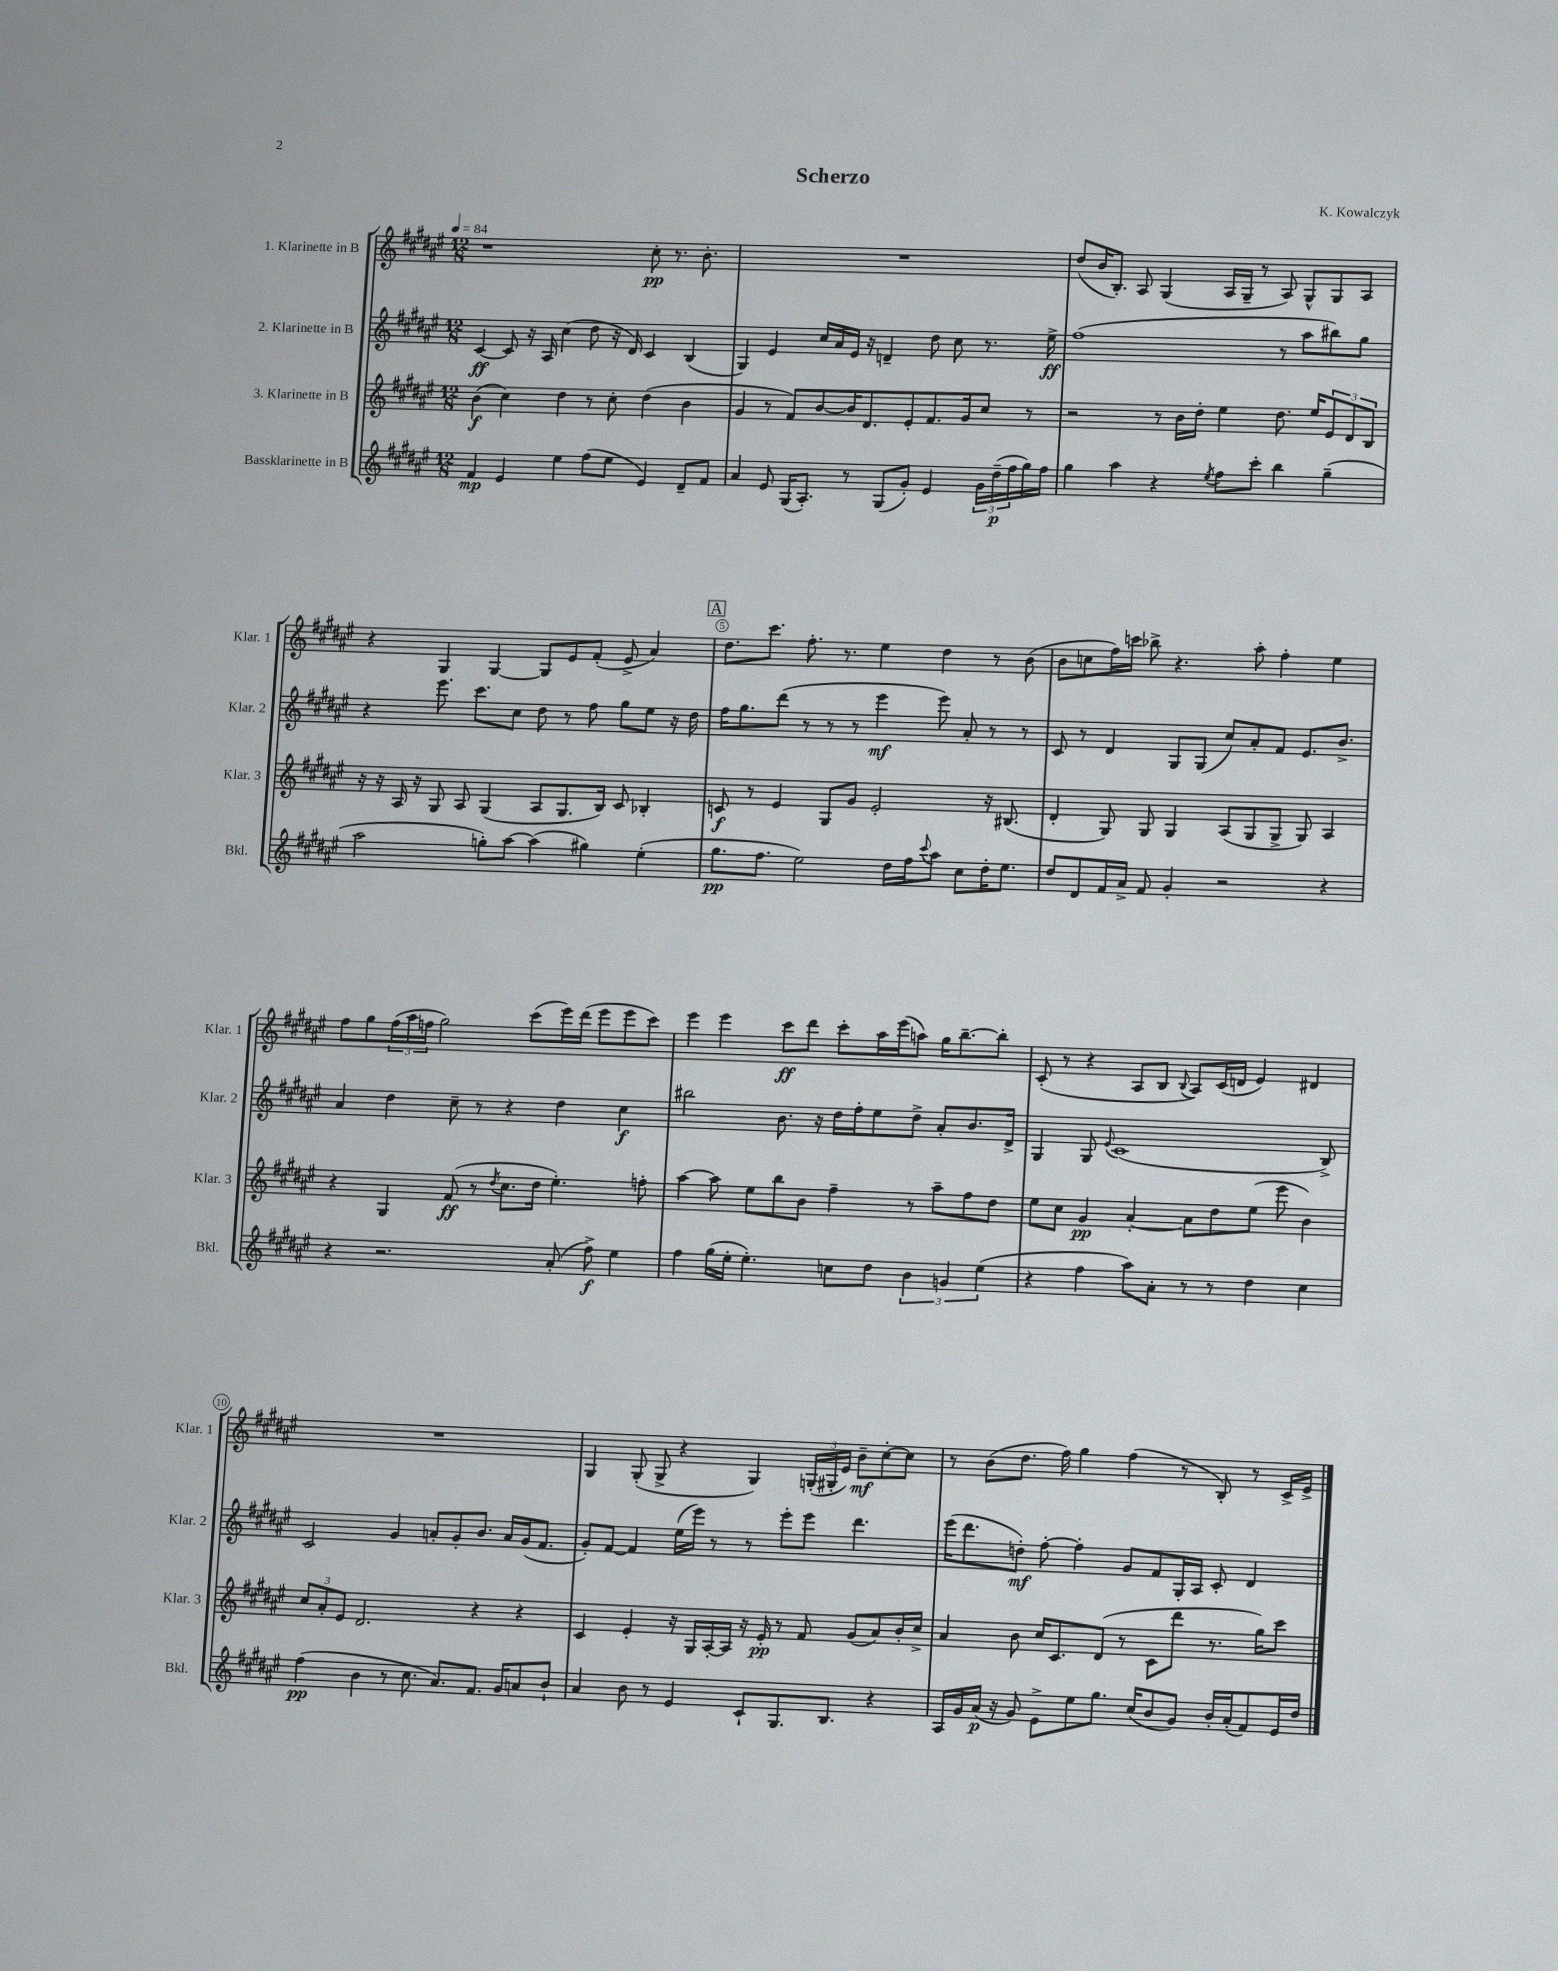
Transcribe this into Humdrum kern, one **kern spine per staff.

**kern	**dynam	**kern	**dynam	**kern	**dynam	**kern	**dynam
*part4	*part4	*part3	*part3	*part2	*part2	*part1	*part1
*staff4	*staff4	*staff3	*staff3	*staff2	*staff2	*staff1	*staff1
*I"Bassklarinette in B	*	*I"3. Klarinette in B	*	*I"2. Klarinette in B	*	*I"1. Klarinette in B	*
*I'Bkl.	*	*I'Klar. 3	*	*I'Klar. 2	*	*I'Klar. 1	*
*clefG2	*	*clefG2	*	*clefG2	*	*clefG2	*
*k[f#c#g#d#a#e#]	*	*k[f#c#g#d#a#e#]	*	*k[f#c#g#d#a#e#]	*	*k[f#c#g#d#a#e#]	*
*M12/8	*	*M12/8	*	*M12/8	*	*M12/8	*
*MM84	*	*MM84	*	*MM84	*	*MM84	*
=1	=1	=1	=1	=1	=1	=1	=1
4f#/	mp	(4b\	f	[4c#/	ff	1r	.
4e#/	.	4cc#\)	.	8c#/]	.	.	.
.	.	.	.	16r	.	.	.
.	.	.	.	16A#/	.	.	.
4ee#\	.	4dd#\	.	(4cc#\	.	.	.
(8ff#\L	.	8r	.	8dd#\	.	.	.
8ee#\J	.	8cc#'\	.	16r	.	.	.
.	.	.	.	16d#/)	.	.	.
4e#/)	.	(4dd#\	.	4c#/	.	8cc#'\	pp
.	.	.	.	.	.	8.r	.
8d#~/L	.	4b\	.	(4B/	.	.	.
.	.	.	.	.	.	8.b'\	.
8f#/J	.	.	.	.	.	.	.
=2	=2	=2	=2	=2	=2	=2	=2
4a#/	.	4g#/	.	4G#/)	.	1.r	.
8e#/	.	8r	.	4e#/	.	.	.
(16G#/KL	.	8f#/L)	.	.	.	.	.
8.A#'/J)	.	.	.	.	.	.	.
.	.	[8b/	.	16cc#/LL	.	.	.
.	.	.	.	16a#/	.	.	.
8r	.	16b/K]	.	16e#/JJ	.	.	.
.	.	8.d#/	.	16r	.	.	.
(8G#/L	.	.	.	4dn~/	.	.	.
8g#'/J)	.	8e#'/	.	.	.	.	.
4e#/	.	8.f#/	.	8dd#\	.	.	.
.	.	.	.	8cc#\	.	.	.
.	.	16g#/k	.	.	.	.	.
24g#\LL	.	8cc#/J	.	8.r	.	.	.
(24dd#~\	p	.	.	.	.	.	.
24ff#\	.	.	.	.	.	.	.
16gg#\)	.	8r	.	.	.	.	.
16ff#\JJ	.	.	.	16ee#^\	ff	.	.
=3	=3	=3	=3	=3	=3	=3	=3
4gg#\	.	2r	.	(1ff#	.	(8dd#/L	.
.	.	.	.	.	.	16b/K	.
.	.	.	.	.	.	8.B'/J)	.
4aa#\	.	.	.	.	.	.	.
.	.	.	.	.	.	8A#/	.
4r	.	8r	.	.	.	(4G#/	.
.	.	16b\LL	.	.	.	.	.
.	.	16dd#'\JJ	.	.	.	.	.
8qee#/	.	.	.	.	.	.	.
8ff#\L	.	4ee#\	.	.	.	16A#/LL	.
.	.	.	.	.	.	16G#~/JJ	.
8ccc#'\J	.	.	.	.	.	8r	.
4bb\	.	8.dd#\	.	8r	.	8A#/)	.
.	.	.	.	8aa#\L	.	8G#^^/L	.
.	.	16ee#/KL	.	.	.	.	.
(4gg#~\	.	12e#/	.	8bb#X\)	.	8G#/	.
.	.	12d#/	.	.	.	.	.
.	.	.	.	8gg#\J	.	8A#/J	.
.	.	12B/J	.	.	.	.	.
!!LO:LB:g=z
=4	=4	=4	=4	=4	=4	=4	=4
2aa#\	.	16r	.	4r	.	4r	.
.	.	16r	.	.	.	.	.
.	.	16A#/	.	.	.	.	.
.	.	16r	.	.	.	.	.
.	.	8G#/	.	8.eee#\	.	4G#/	.
.	.	8A#/	.	.	.	.	.
.	.	.	.	8.ccc#\L	.	.	.
8ggn'\L)	.	(4G#/	.	.	.	[4G#/	.
[8aa#\J	.	.	.	8cc#\J	.	.	.
(4aa#\]	.	8A#/L	.	8dd#\	.	8G#/L]	.
.	.	8.G#/	.	8r	.	8e#/	.
4gg#X\)	.	.	.	8ff#\	.	(8f#'/J	.
.	.	16B/Jk)	.	.	.	.	.
.	.	8c#/	.	8gg#\L	.	8e#^/	.
(4ee#'\	.	4B-X'/	.	8ee#\J	.	4a#/)	.
.	.	.	.	16r	.	.	.
.	.	.	.	16dd#\	.	.	.
!!LO:REH:place=s1:t=A
=5	=5	=5	=5	=5	=5	=5	=5
8.gg#\L	pp	8cn/	f	16ff#\KL	.	8.dd#\L	.
.	.	.	.	8.gg#\	.	.	.
.	.	8r	.	.	.	.	.
8.ff#\J	.	.	.	.	.	8.ccc#\J	.
.	.	4e#/	.	(8ddd#\J	.	.	.
2ee#\)	.	.	.	8r	.	8.ff#'\	.
.	.	8G#/L	.	8r	.	.	.
.	.	.	.	.	.	8.r	.
.	.	8g#/J	.	8r	.	.	.
.	.	2e#'/	.	4eee#\	mf	4ee#\	.
16dd#\LL	.	.	.	.	.	.	.
16ff#\J	.	.	.	.	.	.	.
8qqccc#/	.	.	.	.	.	.	.
8aa#\J	.	.	.	8eee#\)	.	4dd#\	.
8cc#\L	.	.	.	8a#'/	.	.	.
16dd#'\K	.	16r	.	8r	.	8r	.
8.ee#\J	.	(8.B#X/	.	.	.	.	.
.	.	.	.	8r	.	(8b\	.
=6	=6	=6	=6	=6	=6	=6	=6
8dd#/L	.	4d#'/	.	8c#/	.	8b\L	.
8d#/	.	.	.	8r	.	8ccn\	.
16f#/L	.	8G#/)	.	4d#/	.	16ff#\L)	.
16a#^/JJ	.	.	.	.	.	16cccn\JJ	.
8f#/	.	8G#/	.	.	.	8bb-X^\	.
4g#'/	.	4G#/	.	8G#/L	.	4.r	.
.	.	.	.	(8G#/J	.	.	.
2r	.	(8A#/L	.	8cc#/L)	.	.	.
.	.	8G#/	.	8a#'/	.	8aa#'\	.
.	.	8G#^/J	.	8f#/J	.	4ff#'\	.
.	.	8G#/)	.	8.e#/L	.	.	.
4r	.	4A#/	.	.	.	4ee#\	.
.	.	.	.	8.b^/J	.	.	.
!!LO:LB:g=z
=7	=7	=7	=7	=7	=7	=7	=7
4r	.	4r	.	4a#/	.	8ff#\L	.
.	.	.	.	.	.	8gg#\	.
2.r	.	4G#/	.	4dd#\	.	(24ff#\L	.
.	.	.	.	.	.	24aa#\	.
.	.	.	.	.	.	24ffn\JJ	.
.	.	.	.	.	.	2gg#\)	.
.	.	(8f#/	ff	8cc#~\	.	.	.
.	.	8r	.	8r	.	.	.
.	.	8qdd#/	.	.	.	.	.
.	.	8.cc#\L	.	4r	.	.	.
.	.	.	.	.	.	(8ccc#\L	.
.	.	16dd#\Jk	.	.	.	.	.
(8a#'/	.	4.ee#'\)	.	4dd#\	.	16eee#\L)	.
.	.	.	.	.	.	(16ddd#\JJ	.
8ff#^\)	f	.	.	.	.	8eee#\L	.
4ee#\	.	.	.	4cc#\	f	8eee#\	.
.	.	8ffn'\	.	.	.	8ccc#\J)	.
=8	=8	=8	=8	=8	=8	=8	=8
4ff#\	.	[4aa#\	.	2bb#X\	.	4eee#\	.
(16gg#\LL	.	8aa#\]	.	.	.	4eee#\	.
16ee#'\JJ	.	.	.	.	.	.	.
4.ee#'\)	.	8ee#\L	.	.	.	.	.
.	.	8bb\	.	8.b\	.	8ccc#\L	ff
.	.	8b\J	.	.	.	8ddd#\J	.
.	.	.	.	16r	.	.	.
8ccn\L	.	4ff#~\	.	16dd#\LL	.	8ccc#'\L	.
.	.	.	.	16ff#'\J	.	.	.
8dd#\J	.	.	.	8ee#\	.	16aa#\L	.
.	.	.	.	.	.	(16eee#\J	.
6b\	.	8r	.	8dd#^\J	.	8aan\J)	.
.	.	8aa#~\L	.	8a#'/L	.	16gg#\KL	.
6gn/	.	.	.	.	.	.	.
.	.	.	.	.	.	[8.bb~\	.
.	.	8ff#\	.	8.b/	.	.	.
(6ee#\	.	.	.	.	.	.	.
.	.	8dd#\J	.	.	.	8bb'\J]	.
.	.	.	.	16d#^/Jk	.	.	.
=9	=9	=9	=9	=9	=9	=9	=9
4r	.	8ee#\L	.	4G#/	.	(8c#'/	.
.	.	8cc#\J	.	.	.	8r	.
4ff#\	.	4g#/	pp	8G#/	.	4r	.
.	.	.	.	8qqe#/	.	.	.
.	.	.	.	(1c#	.	.	.
8aa#\L)	.	[4a#'/	.	.	.	8A#/L	.
8a#'\J	.	.	.	.	.	8B/J	.
.	.	.	.	.	.	8qqB/	.
8r	.	8a#\L]	.	.	.	8A#/L)	.
8r	.	8dd#\	.	.	.	(16c#/L	.
.	.	.	.	.	.	16dn/JJ	.
4dd#\	.	(8ee#\J	.	.	.	4e#/)	.
.	.	8eee#\	.	.	.	.	.
4cc#\	.	4b\)	.	.	.	4d#X/	.
.	.	.	.	8B^/)	.	.	.
!!LO:LB:g=z
=10	=10	=10	=10	=10	=10	=10	=10
(4ff#\	pp	12cc#/L	.	2c#/	.	1.r	.
.	.	12a#'/	.	.	.	.	.
.	.	12e#/J	.	.	.	.	.
4b\	.	2.d#/	.	.	.	.	.
8r	.	.	.	4g#/	.	.	.
8.cc#\	.	.	.	.	.	.	.
.	.	.	.	8an'/L	.	.	.
8.a#/L)	.	.	.	.	.	.	.
.	.	.	.	8g#'/	.	.	.
8.f#/J	.	4r	.	8.b/J	.	.	.
16g#/KL	.	.	.	16a/LL	.	.	.
8an/	.	4r	.	(16g#/J	.	.	.
.	.	.	.	8.f#/J	.	.	.
8b`/J	.	.	.	.	.	.	.
=11	=11	=11	=11	=11	=11	=11	=11
4a#/	.	4c#/	.	8g#'/L)	.	4G#/	.
.	.	.	.	[8f#/J	.	.	.
8b\	.	4e#'/	.	4f#/]	.	(8G#'/	.
8r	.	.	.	.	.	8G#^/	.
4e#/	.	16r	.	(16ee#\LL	.	4r	.
.	.	16G#/LL	.	16eee#\JJ)	.	.	.
.	.	[16A#'/	.	8r	.	.	.
.	.	16A#/JJ]	.	.	.	.	.
8c#`/L	.	16r	.	8r	.	4G#/)	.
.	.	16e#'/	pp	.	.	.	.
8.G#/	.	8r	.	8eee#'\L	.	.	.
.	.	8f#/	.	8eee#\J	.	(24Gn'/LL	.
.	.	.	.	.	.	24G#X'/	.
8.B/J	.	.	.	.	.	.	.
.	.	.	.	.	.	24e#/JJ)	.
.	.	(8g#/L	.	4.ddd#\	.	8b~\L	mf
4r	.	8a#/)	.	.	.	[8cc#'\	.
.	.	16b'/L	.	.	.	8cc#\J]	.
.	.	16cc#^/JJ	.	.	.	.	.
=12	=12	=12	=12	=12	=12	=12	=12
16A#/LL	.	4a#/	.	(16eee#\KL	.	8r	.
16g#/	.	.	.	8.ddd#\	.	.	.
(16a#/JJ	p	.	.	.	.	(8b\L	.
16r	.	.	.	.	.	.	.
8g#/)	.	8b\	.	8ddn'\J)	mf	8.dd#\J	.
8e#^\L	.	16cc#/KL	.	[8ff#'\	.	.	.
.	.	8.c#/	.	.	.	16ff#\)	.
8ee#\	.	.	.	4ff#'\]	.	4gg#\	.
8.gg#\J	.	(8d#/J	.	.	.	.	.
.	.	8r	.	8g#/L	.	(4ff#\	.
(16cc#/KL	.	.	.	.	.	.	.
8b/	.	8c#\L	.	8f#/	.	.	.
8g#/J)	.	8ddd#\J	.	16G#'/L	.	8r	.
.	.	.	.	16A#/JJ	.	.	.
16b'/LL	.	8.r	.	8c#'/	.	8B'/)	.
(16a#'/J	.	.	.	.	.	.	.
8f#/)	.	.	.	4d#/	.	8r	.
.	.	16gg#\KL)	.	.	.	.	.
16e#/L	.	8ccc#\J	.	.	.	16c#^/LL	.
16dd#/JJ	.	.	.	.	.	16e#^/JJ	.
==	==	==	==	==	==	==	==
*-	*-	*-	*-	*-	*-	*-	*-
